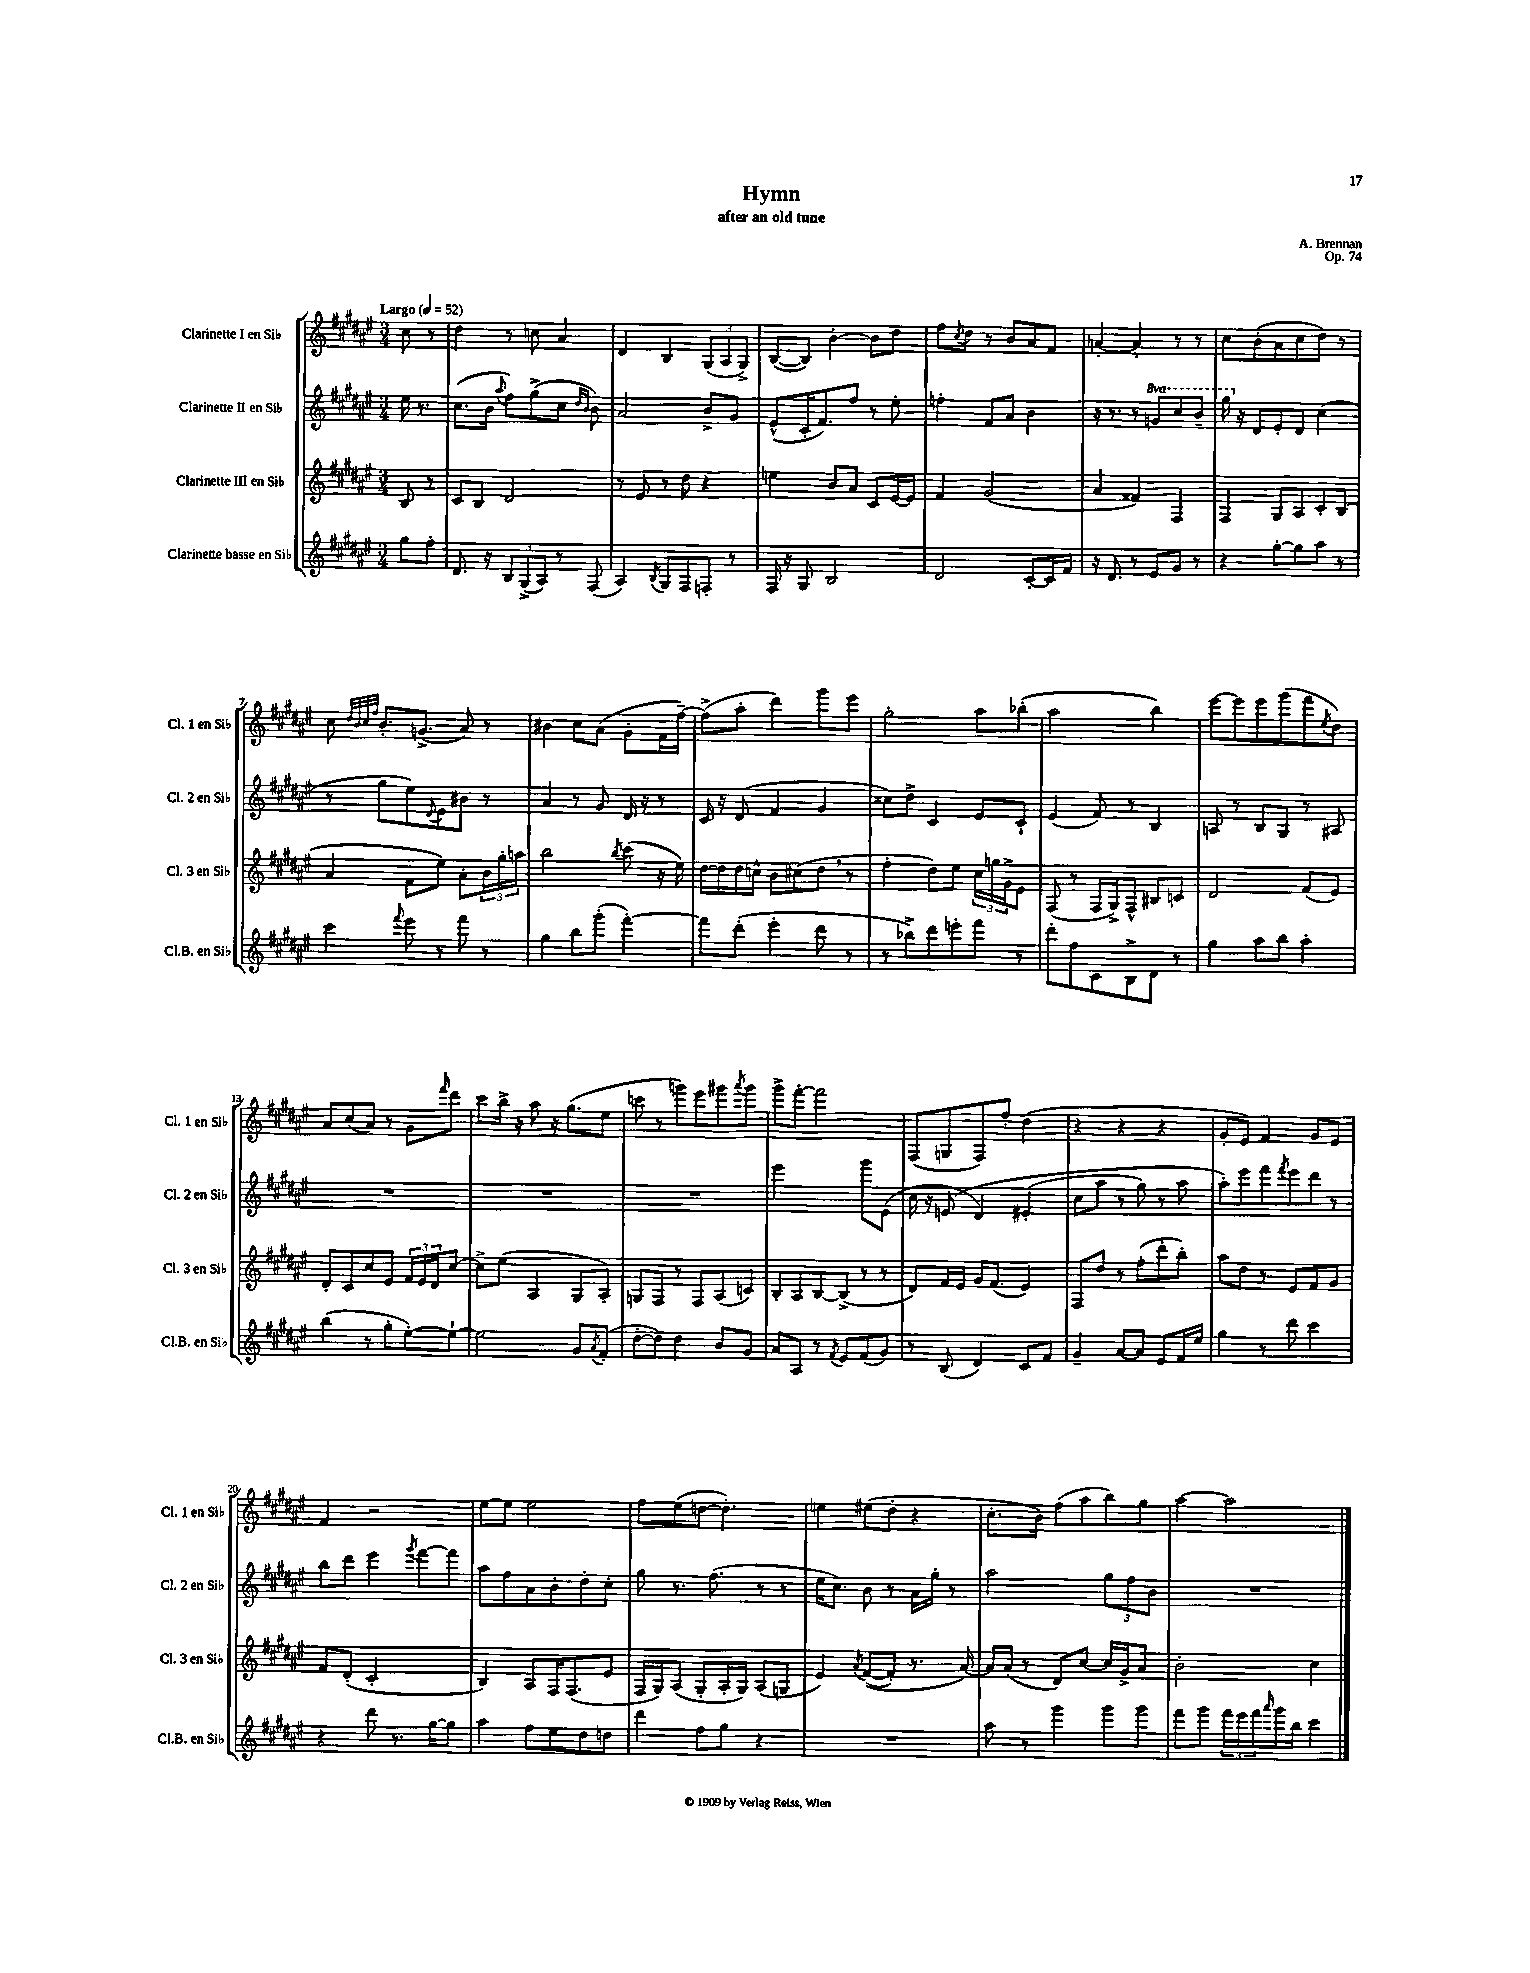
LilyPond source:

\header { title = "Hymn" composer = "A. Brennan" subtitle = "after an old tune" opus = "Op. 74" }
<<
\new StaffGroup <<
\new Staff = "s0" \with { instrumentName = "Clarinette I en Sib" shortInstrumentName = "Cl. 1 en Sib" } {
    \clef treble \key fis \major \numericTimeSignature \time 3/4 \partial 4 \tempo "Largo" 4 = 52
    cis''8 r8 |
    dis''4 r8 c''8 ais'4 |
    dis'4 b4 \tuplet 3/2 { gis8( ais8 gis8->) } |
    b8~( b8) b'4~-. b'8 dis''8 |
    fis''8 \acciaccatura { cis''8 } dis''8 r8 b'8 ais'8 fis'8 |
    a'4~-. a'4-. r8 r8 |
    cis''8 b'8-.( ais'8 cis''8 dis''8) r8 |
    cis''8 \grace { dis''32 b'32 cis''32 fis''32 } b'8.-. g'8.->( ais'8) r8 |
    bis'4 cis''8 ais'8( gis'8-. fis'16 fis''16~--) |
    fis''8->( ais''8-. dis'''4) gis'''8 eis'''8 |
    gis''2-. ais''8 bes''8-.( |
    ais''2 b''4) |
    eis'''8~ eis'''8 eis'''8 gis'''8( fis'''8 \acciaccatura { eis''8 } dis''8) |
    ais'8 cis''8( ais'8) r8 gis'8 \grace { fis'''16 } dis'''8 |
    cis'''8 b''16-> r16 ais''8 r16 gis''8.( eis''8 |
    c'''8 r8 g'''8) eis'''8 gis'''8 \acciaccatura { ais'''8 } gis'''8 |
    gis'''8-> fis'''8~-. fis'''2 |
    fis8( g8 fis8) fis''8-. dis''4( |
    r4 r4 r4 |
    gis'8-. eis'8) fis'4 gis'8 eis'8 |
    fis'4 r2 |
    eis''8~ eis''8 eis''2 |
    fis''8 eis''8( d''8~ d''4.-.) |
    e''4 eis''8( dis''8-. r4 |
    cis''8.-. b'16) fis''8( ais''8 b''8) gis''8 |
    ais''4~ ais''2 \bar "|." |
}
\new Staff = "s1" \with { instrumentName = "Clarinette II en Sib" shortInstrumentName = "Cl. 2 en Sib" } {
    \clef treble \key fis \major \numericTimeSignature \time 3/4 \set Staff.ottavationMarkups = #ottavation-simple-ordinals \partial 4
    eis''16 r8. |
    cis''8.( b'16 \appoggiatura { ais''8 } fis''8) gis''8->( cis''8 \grace { dis''16 b'16 } b'8) |
    ais'2 b'8-> gis'8 |
    eis'8-^( cis'16-. fis'8.) fis''8 r8 eis''8-. |
    f''4-. fis'8 ais'8 b'4 |
    r16 r8. r8 \ottava #1 g''8 cis'''8 b''8-- |
    gis'''16 \ottava #0 r16 dis'8 eis'8-. dis'8 cis''4( |
    r8 gis''8 eis''8) \appoggiatura { dis'8 } eis'8 bis'8 r8 |
    ais'4 r8 gis'8 dis'16 r16 r8 |
    cis'16 r16 dis'8( fis'4 gis'4 |
    cisis''8) dis''8-> cis'4 eis'8 cis'8-! |
    eis'4( fis'8) r8 b4 |
    a8 r8 b8 gis8 r8 ais8 |
    R2. |
    R2. |
    R2. |
    eis'''2 gis'''8 eis'8( |
    cis''16 r16 e'8\( dis'4) eis'4-.( |
    cis''8 ais''8 r8 gis''8) r8 ais''8 |
    ais''8-.\) eis'''8 fis'''8 \acciaccatura { fis'''8 } eis'''8 dis'''8 r8 |
    b''8 dis'''8 eis'''4 \acciaccatura { gis'''8 } fis'''8~ fis'''8 |
    ais''8 fis''8 ais'8 b'8-. dis''8-. cis''8-. |
    gis''8 r8. fis''8.( r8 r8 |
    eis''16 cis''8.) b'8 r8 ais'16 gis''16-. r8 |
    ais''2 \tuplet 3/2 { gis''8 fis''8 b'8 } |
    R2. \bar "|." |
}
\new Staff = "s2" \with { instrumentName = "Clarinette III en Sib" shortInstrumentName = "Cl. 3 en Sib" } {
    \clef treble \key fis \major \numericTimeSignature \time 3/4 \partial 4
    b8 r8 |
    cis'8 b8 dis'2 |
    r8 eis'8 r8 dis''8 r4 |
    e''4 b'8 ais'8 cis'8 eis'16~ eis'16 |
    fis'4 gis'2( |
    ais'4 fisis'4) fis4 |
    fis4 gis8 ais8 cis'8-. b8( |
    ais'4 fis'8 eis''8) ais'8-. \tuplet 3/2 { b'16 gis''16-. a''16 } |
    b''2 \acciaccatura { b''8 } cis'''8( r16 eis''16) |
    dis''16~ dis''16 dis''16 c''16-^ b'8 cis''8( dis''8 \breathe r8 |
    fis''4-. dis''8) eis''8 \tuplet 3/2 { cis''16 g''16 gis'16-> } eis'8 |
    fis8( r8 fis16 gis16->) fis8-^ bis8 c'8 |
    dis'2 fis'8( eis'8) |
    dis'8-. cis'8 cis''8 eis'8 \tuplet 3/2 { fis'16 eis'16 dis'16 } cis''8~ |
    cis''8-> eis''8( ais4 gis8 ais8-.) |
    g8 fis8 r8 fis8 ais8( c'8) |
    b8-. ais8 b8~ b8->( r8 r8 |
    dis'8) fis'16 eis'16 gis'16 fis'8.( eis'4) |
    fis8 dis''8 r8 fis''8-.( dis'''8-. b''8-.) |
    ais''8 dis''8 r8 eis'8 fis'8 gis'8 |
    fis'8 dis'8-.( cis'2-. |
    b4) ais8 fis16 fis8.( eis'8 |
    fis16 gis16) ais8( gis8-. ais16-. gis16) ais8( g8 |
    eis'4) \acciaccatura { ais'8 } fis'8~(\( fis'8-.) r8. ais'16~\) |
    ais'16 ais'16( r8 dis'8) cis''8~ cis''16 gis'16-> ais'8 |
    b'2-. cis''4 \bar "|." |
}
\new Staff = "s3" \with { instrumentName = "Clarinette basse en Sib" shortInstrumentName = "Cl.B. en Sib" } {
    \clef treble \key fis \major \numericTimeSignature \time 3/4 \partial 4
    gis''8 fis''8-. |
    dis'8. r16 \tuplet 3/2 { b8 gis8->( ais8) } r8 fis8( |
    ais4) \acciaccatura { b8 } gis8 fis8 f8-. r8 |
    fis16 r16 gis8 b2 |
    dis'2 cis'8~-. cis'16 fis'16 |
    r16 dis'8. r8 eis'8 gis'8 r8 |
    r4 gis''8~-. gis''8 ais''8 r8 |
    cis'''4 \appoggiatura { fis'''8 } eis'''8 r8 fis'''8 r8 |
    gis''4 b''8 gis'''8-.( fis'''4~-.) |
    fis'''8 dis'''8-.( eis'''4-. dis'''8 r8 |
    r8 bes''8->) dis'''8 e'''8-. fis'''8 r8 |
    dis'''8-. fis''8 cis'8 b8-> dis'8 r8 |
    gis''4 ais''8 b''8 ais''4-. |
    b''4( r8 gis''8-. eis''8~-.) eis''8~-! |
    eis''2 gis'8 \acciaccatura { ais'8 } fis'8-.( |
    dis''8~-. dis''8) dis''4 b'8 gis'8 |
    ais'8 ais8 r8 \acciaccatura { fis'8 } eis'8 fis'8( gis'8) |
    r8 b8( dis'4) cis'8 fis'8 |
    gis'4-- ais'8~ ais'8 eis'8 fis'16 eis''16 |
    gis''4 r8 dis'''8 cis'''4 |
    r4 dis'''8 r8. gis''16~ gis''8 |
    ais''4 fis''8 eis''8 dis''8 d''8 |
    dis'''4 fis''8 gis''8 r4 |
    R2. |
    ais''8 r8 gis'''4 gis'''8 gis'''8 |
    fis'''8 gis'''8 \tuplet 3/2 { fis'''16 eis'''16 fis'''16 } \grace { ais'''16 } gis'''16 b''16 cis'''4 \bar "|." |
}
>>
>>
